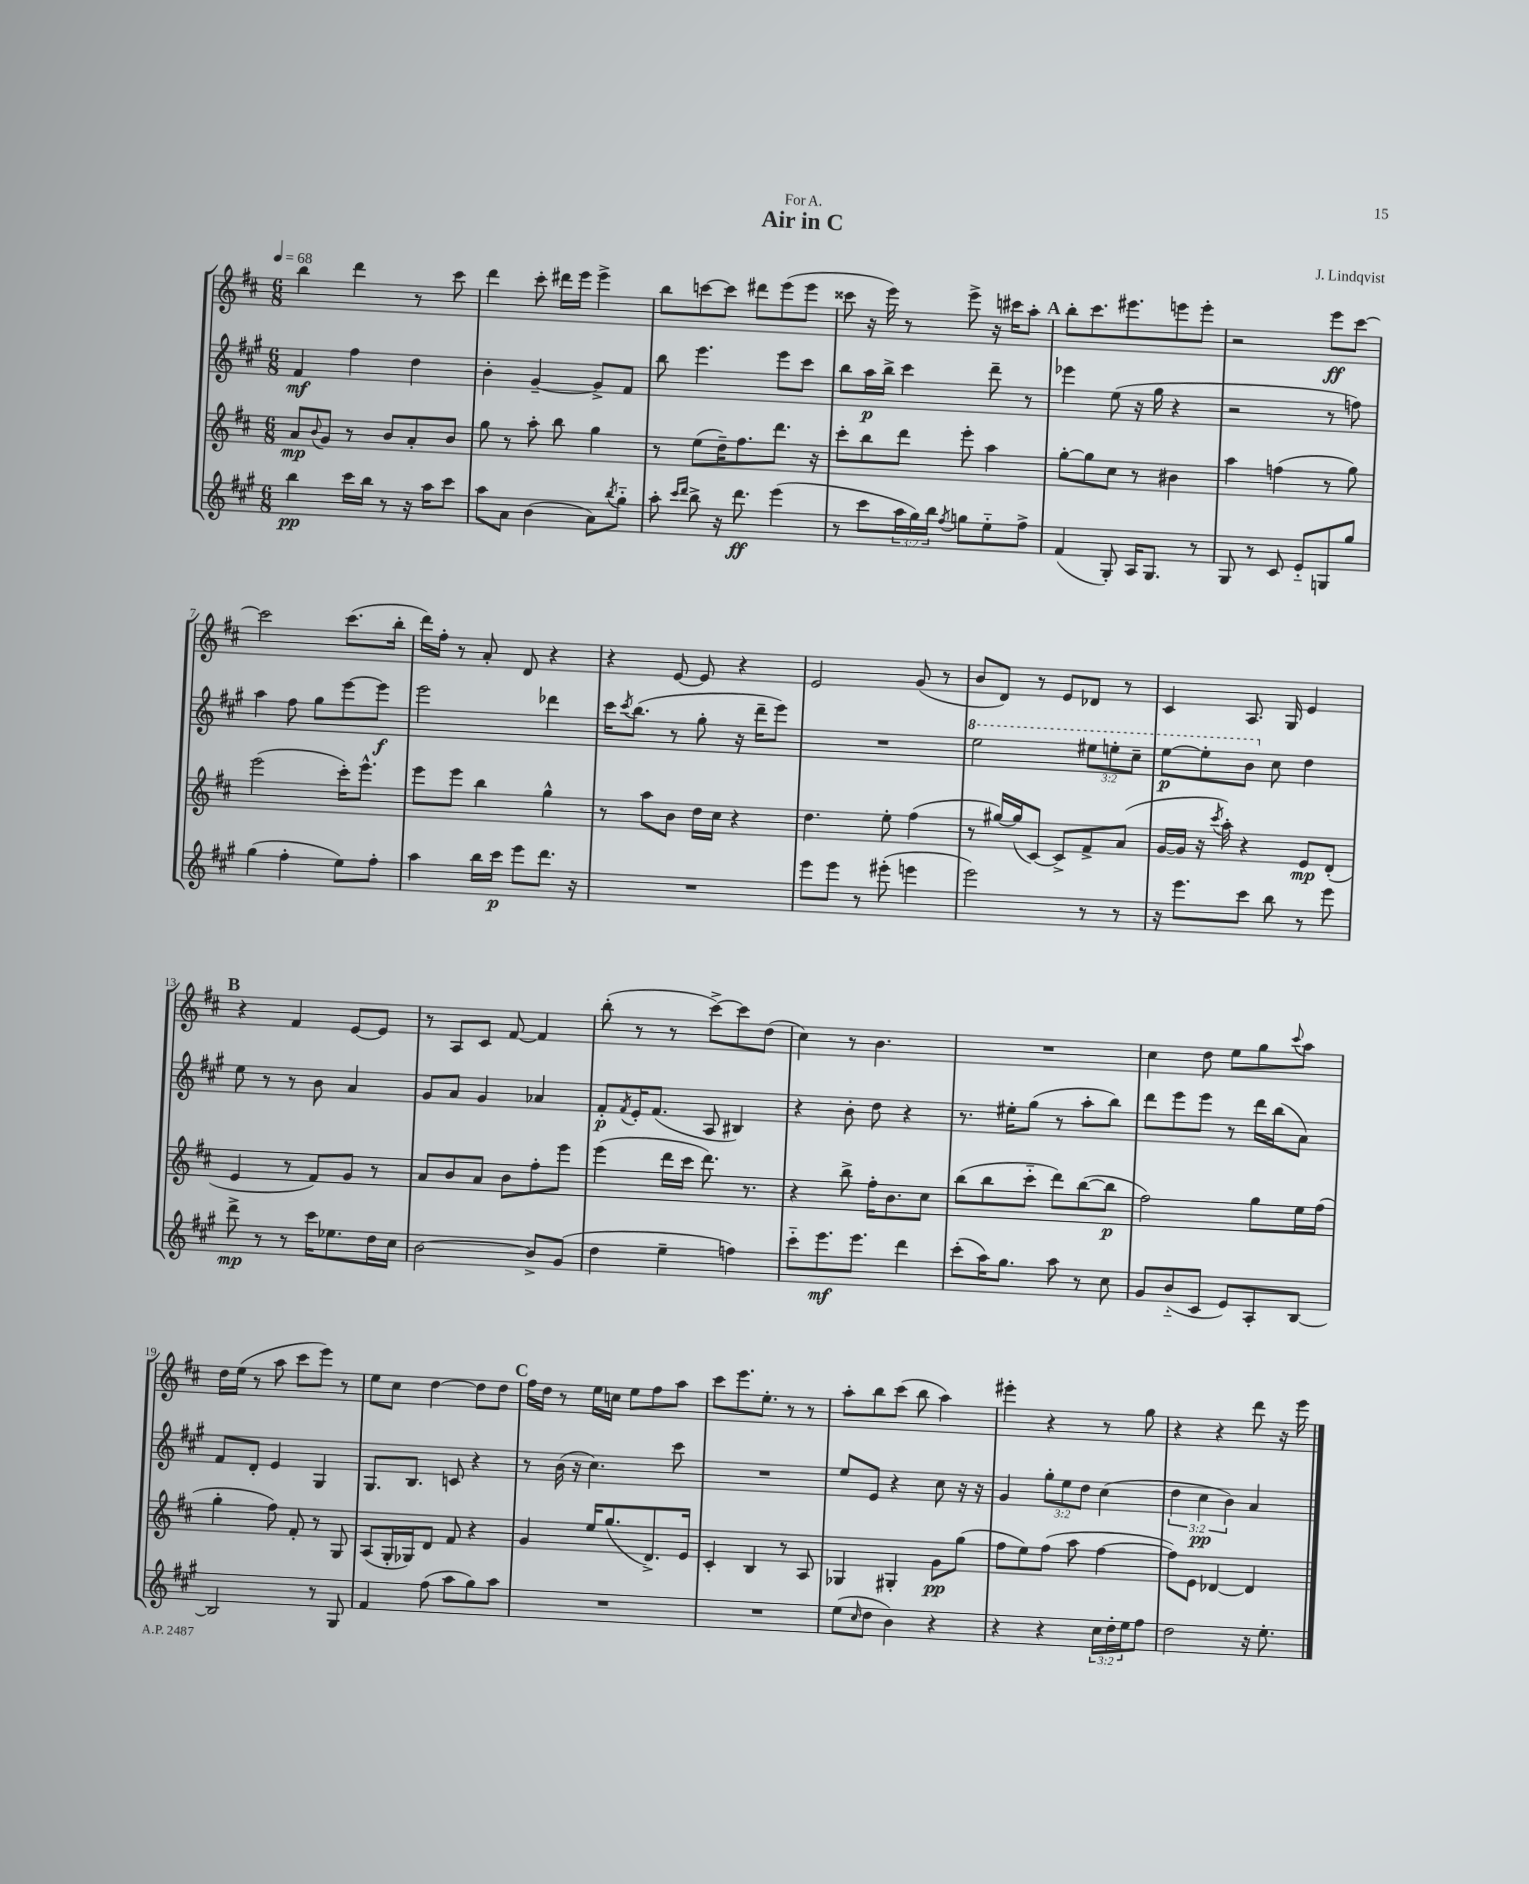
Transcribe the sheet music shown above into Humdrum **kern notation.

**kern	**kern	**kern	**kern
*staff4	*staff3	*staff2	*staff1
*clefG2	*clefG2	*clefG2	*clefG2
*k[f#c#g#]	*k[f#c#]	*k[f#c#g#]	*k[f#c#]
*M6/8	*M6/8	*M6/8	*M6/8
*MM68	*MM68	*MM68	*MM68
4bb	8a	4f#	4bb
.	8qqb	.	.
.	8g	.	.
16ccc#	8r	4ff#	4ddd
16bb	.	.	.
8r	8b	.	.
16r	8a'	4dd	8r
16aa	.	.	.
8ccc#	8b	.	8ccc#
=	=	=	=
8aa	8gg	4b'	4ddd
8a	8r	.	.
(4b	8aa'	[4g#~	8ccc#'
.	8bb	.	16ddd#
.	.	.	16eee
8a)	4gg	8g#^]	4eee^
8qbb	.	.	.
8gg#'~	.	8f#	.
=	=	=	=
8aa'	8r	8bb	8bb
16qqccc#	.	.	.
16qqddd	.	.	.
8bb^	(8ee	4.eee	[8ccc
16r	16dd~)	.	8ccc]
8.ddd	8.ff#	.	.
.	.	.	8ddd#
(4eee	8.ddd	8eee	(8eee
.	.	8ccc#	8eee
.	16r	.	.
=	=	=	=
8r	8ccc#'	8bb	8ccc##
8ccc#	8bb	16aa	16r
.	.	16bb^	16eee)
24aa	8ddd	4ccc#	8r
24gg#)	.	.	.
24bb	.	.	.
8qff#	.	.	.
8gg	8eee'	.	8eee^
8ee'~	4aa	8ddd~	16r
.	.	.	16ccc#
8ff#^	.	8r	8aa'
=	=	=	=
(4f#	[8gg'	4eee-	8bb'
.	8gg]	.	8.ccc#
8G#')	8cc#	(8ee	.
.	.	.	8.eee#
16A	8r	16r	.
8.G#	.	16gg#	.
.	4b#	4r	8eee
8r	.	.	8eee'
=	=	=	=
8G#	4aa	2r	2r
8r	.	.	.
8c#	(4ff	.	.
8e'~	.	.	.
8G	8r	8r	8eee
8gg#	8gg)	8ff)	[8ccc#
=	=	=	=
(4gg#	(2eee	4aa	2ccc#]
4ff#'	.	8ff#	.
.	.	8gg#	.
8ee)	16ccc#')	[8eee	(8.ccc#
.	8.eee^^	.	.
8ff#'	.	8eee]	.
.	.	.	16bb'
=	=	=	=
4aa	8eee	2eee	16ddd)
.	.	.	16ff#'
.	8eee	.	8r
16bb	4bb	.	8a'
16ccc#	.	.	.
8eee	.	.	8d
8.ddd	4gg^^	4ddd-	4r
16r	.	.	.
=	=	=	=
2.r	8r	16ccc#	4r
.	.	8qccc#	.
.	.	(8.bb	.
.	8aa	.	.
.	8b	8r	[8e
.	16dd	8gg#'	8e]
.	16cc#	.	.
.	4r	16r	4r
.	.	16ddd~	.
.	.	8eee)	.
=	=	=	=
8eee	4.dd	2.r	2e
8eee	.	.	.
8r	.	.	.
(8eee#'	8ee'	.	.
4eee	(4ff#	.	(8g
.	.	.	8r
=	=	=	=
2eee)	8r	2eee	8b
.	[16gg#)	.	8d)
.	(16gg#]	.	.
.	[8c#)	.	8r
.	8c#^]	.	8e
8r	8f#^	12eee#	8d-
.	.	12eee'	.
8r	(8a	.	8r
.	.	12ccc#~	.
=	=	=	=
16r	[16g	[8eee	4c#
8.eee	16g]	.	.
.	16r	8eee']	.
.	8qccc#	.	.
.	16aa')	.	.
8ccc#	4r	8bb	8.A
8bb	.	8cc#	.
.	.	.	16G
8r	8e	4dd	4e
8eee	(8d'	.	.
=	=	=	=
8ddd^	4e	8ee	4r
8r	.	8r	.
8r	8r	8r	4f#
16ccc#	8f#)	8b	.
8.ee-	.	.	.
.	8g	4a	[8e
16dd	8r	.	8e]
16cc#	.	.	.
=	=	=	=
[2b	8a	8g#	8r
.	8b	8a	8A
.	8a	4g#	8c#
.	8b	.	[8f#
8b^]	8ff#'	4a-	4f#]
(8g#	8eee	.	.
=	=	=	=
4dd	(4eee	8f#'	(8bb'
.	.	8qf#	.
.	.	16e'	8r
.	.	(8.f#	.
4ee~	16ddd	.	8r
.	16ccc#	.	.
.	8.ddd)	8A	[8ccc#^)
4ff)	.	4B#)	8ccc#]
.	8.r	.	.
.	.	.	(8dd
=	=	=	=
8ccc#'~	4r	4r	4cc#)
8.eee	.	.	.
.	8bb^	8b'	8r
8.eee	.	.	.
.	16ff#'	8dd	4.b
.	8.b	.	.
4ddd	.	4r	.
.	8cc#	.	.
=	=	=	=
(8ccc#'	(8bb	8.r	2.r
16aa)	8bb	.	.
8.gg#	.	16ee#'	.
.	8ccc#'~	(8gg#	.
8aa	8ddd)	8r	.
8r	([8bb	8aa'	.
8cc#	8bb]	8bb)	.
=	=	=	=
8g#	2ff#)	8ddd	4cc#
(8b'~	.	8eee	.
8c#	.	8eee	8dd
8e)	.	8r	8ee
8A'	8gg	16ddd	8gg
.	.	(16bb	.
.	.	.	8qqccc#
[8B	16ee	8a)	8aa
.	(16ff#	.	.
=	=	=	=
2B]	4gg'	8f#	16dd
.	.	.	(16ee
.	.	8d'	8r
.	8ff#)	4e	8aa
.	8f#'	.	8ccc#
8r	8r	4G#	8eee)
8G#	8G	.	8r
=	=	=	=
4f#	(8A	8.G#	8ee
.	16G'	.	8cc#
.	16G-)	8.B	.
(8ff#	8d	.	[4dd
8aa	8f#	8c	.
8gg#)	4r	4r	8dd]
8aa	.	.	8dd
=	=	=	=
2.r	4g	8r	16ff#
.	.	.	16dd
.	.	(16b	8r
.	.	16r	.
.	16ee	4.cc#)	16ee
.	(8.gg	.	16cc
.	.	.	8ee
.	8.d^)	.	8ff#
.	.	8ccc#	8aa
.	16e	.	.
=	=	=	=
2.r	4c#'	2.r	8ccc#
.	.	.	8.eee
.	4B	.	.
.	.	.	8.ee'
.	8r	.	8r
.	8A	.	8r
=	=	=	=
(8ee	4G-	8ee	8aa'
16qqcc#	.	.	.
8dd	.	8e	8bb
4b)	4G#'	4r	(8ccc#
.	.	.	8bb
4r	8g	8cc#	4aa)
.	(8gg	16r	.
.	.	16r	.
=	=	=	=
4r	8ff#	4g#	4eee#'
.	8ee)	.	.
4r	(8ff#	12gg#'	4r
.	.	12ee	.
.	8aa	.	.
.	.	12dd	.
24cc#	[4ff#	(4cc#	8r
24dd'	.	.	.
24ee	.	.	.
8ff#	.	.	8gg
=	=	=	=
2dd	8ff#])	6dd	4r
.	8e	.	.
.	.	6cc#	.
.	[4d-	.	4r
.	.	6b)	.
16r	4d-]	4a	8ddd
8.ee'	.	.	.
.	.	.	16r
.	.	.	16eee
==	==	==	==
*-	*-	*-	*-
